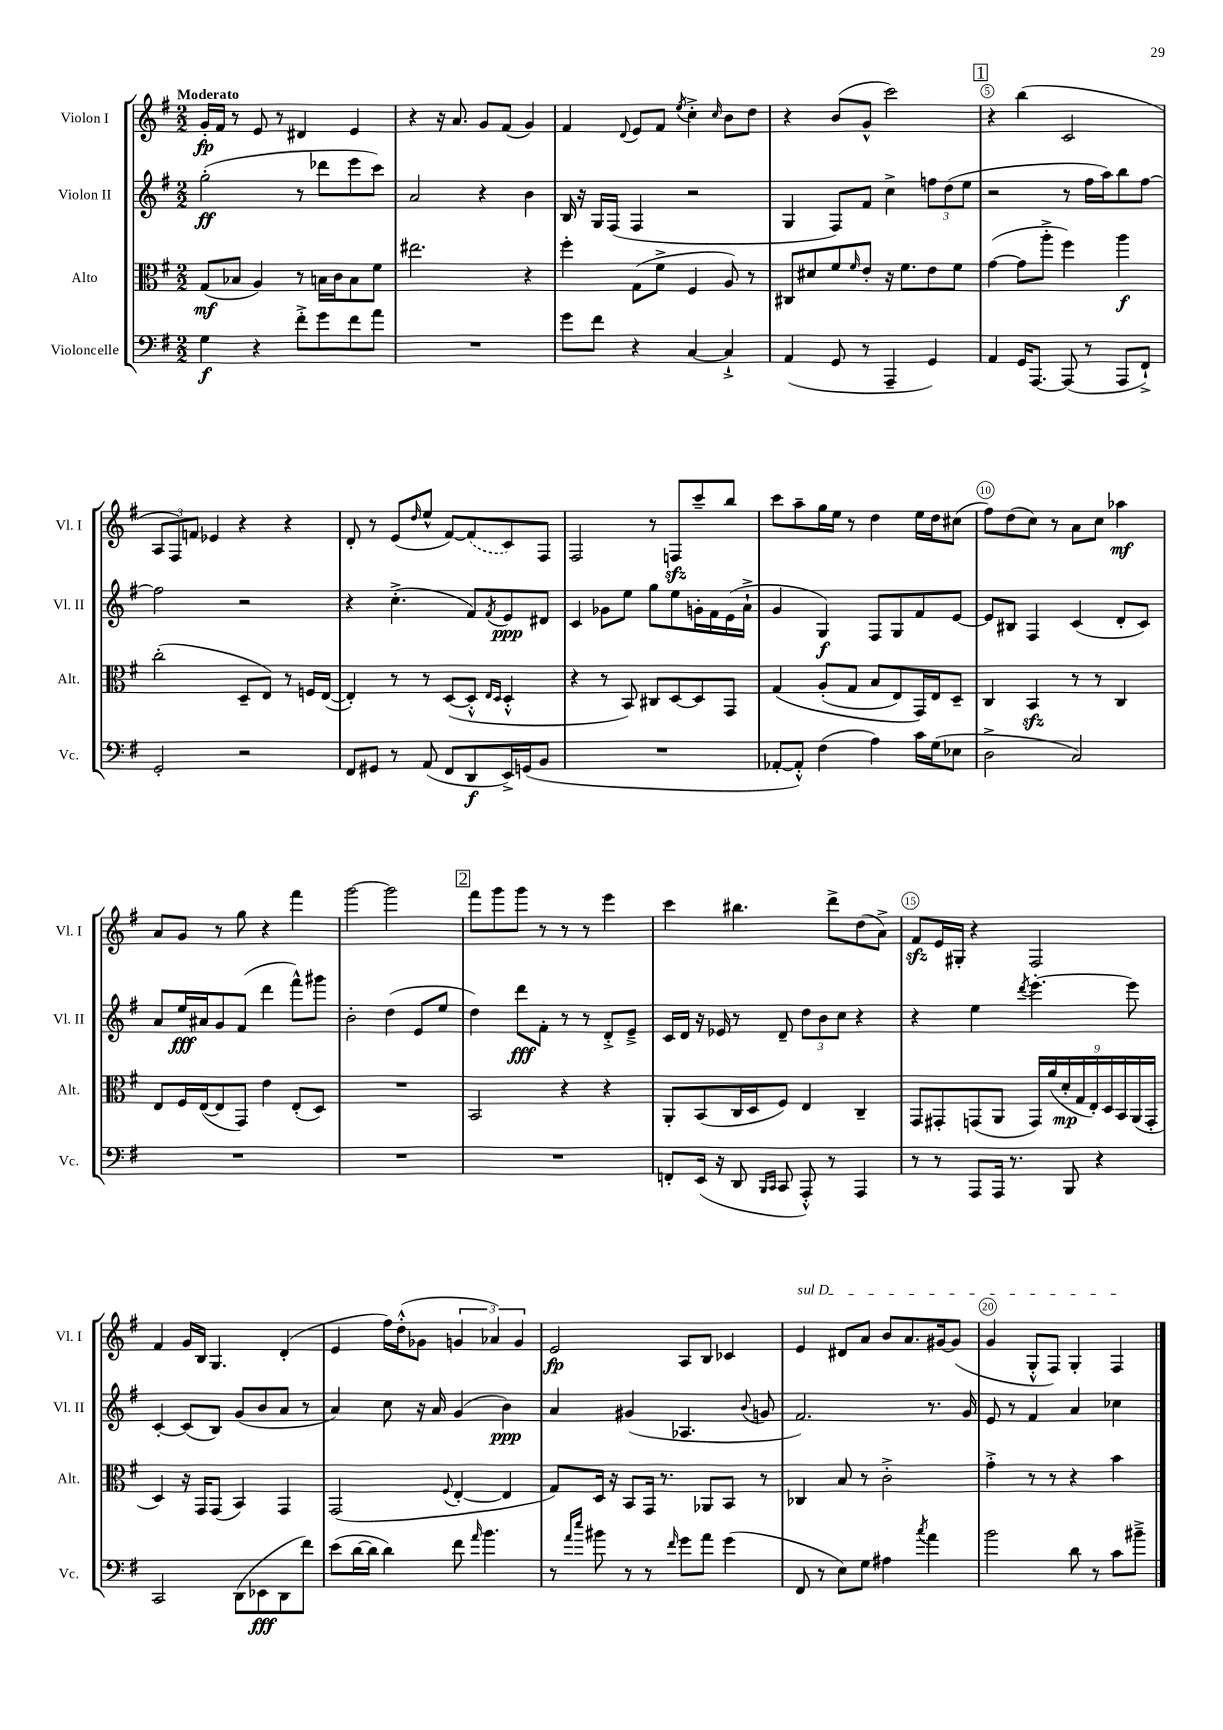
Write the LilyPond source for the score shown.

<<
\new StaffGroup <<
\new Staff = "s0" \with { instrumentName = "Violon I" shortInstrumentName = "Vl. I" } {
    \clef treble \key g \major \numericTimeSignature \time 2/2 \tempo "Moderato"
    g'16-.\fp fis'16 r8 e'8 r8 dis'4 e'4 |
    r4 r16 a'8. g'8 fis'8( g'4) |
    fis'4 \appoggiatura { d'8 } e'8 fis'8 \acciaccatura { e''8 } c''4-.-> \grace { c''16 } b'8 d''8 |
    r4 b'8( g'8-^ c'''2) |
    \mark \markup { \box "1" } r4 b''4( c'2 |
    \tuplet 3/2 { a8 fis8) f'8 } ees'4 r4 r4 |
    d'8-. r8 e'8( \grace { d''16 } e''8-^ fis'8~) \once \slurDashed fis'8( c'8) fis8 |
    fis2 r8 f8\sfz c'''8-- b''8 |
    c'''8 a''8-- g''16 e''16 r8 d''4 e''16 d''16 cis''8( |
    fis''8) d''8( c''8) r8 a'8 c''8 aes''4\mf |
    a'8 g'8 r8 g''8 r4 fis'''4 |
    g'''2~ g'''2 |
    \mark \markup { \box "2" } fis'''8 g'''8 g'''8 r8 r8 r8 e'''4 |
    c'''4 bis''4. d'''8-> d''8( a'8->) |
    fis'8\sfz e'16 gis16-. r4 fis2 |
    fis'4 g'16 b16 g4. d'4-.( |
    e'4 fis''16) d''16-.-^( ges'8 \tuplet 3/2 { g'4 aes'4) g'4 } |
    e'2\fp a8 b8 ces'4 |
    \once \override TextSpanner.bound-details.left.text = \markup { \italic "sul D" } e'4\startTextSpan dis'8 a'8 b'8 a'8. gis'16~ gis'8( |
    g'4 g8-.-^ fis8) g4-. fis4\stopTextSpan \bar "|." |
}
\new Staff = "s1" \with { instrumentName = "Violon II" shortInstrumentName = "Vl. II" } {
    \clef treble \key g \major \numericTimeSignature \time 2/2
    g''2-.\ff( r8 des'''8 e'''8 c'''8) |
    a'2 r4 b'4 |
    b16 r16 g16 fis16( fis4 r2 |
    g4 fis8) fis'8 c''4-> \tuplet 3/2 { f''8 d''8( e''8 } |
    \mark \markup { \box "1" } r2 r8 fis''16 a''16) b''8 fis''8~ |
    fis''2 r2 |
    r4 c''4.-.->( fis'8) \acciaccatura { fis'8 } e'8\ppp dis'8 |
    c'4 ges'8 e''8 g''8 e''8 g'16-. fis'16 e'16( a'16-!-> |
    g'4 g4\f) fis8 g8 fis'8 e'8~ |
    e'8 bis8 fis4 c'4( d'8-. c'8) |
    a'8 e''16\fff ais'16 g'8 fis'8( d'''4 fis'''8-^) gis'''8 |
    b'2-. d''4( e'8 e''8 |
    \mark \markup { \box "2" } d''4) d'''8\fff fis'8-. r8 r8 d'8-.-> e'8---> |
    c'16 d'16 r16 ees'16 r8 d'8-- \tuplet 3/2 { d''8 b'8 c''8 } r4 |
    r4 e''4 \acciaccatura { d'''8 } e'''4.~-. e'''8 |
    c'4~-. c'8( b8) g'8( b'8 a'8 r8 |
    a'4) c''8 r16 a'16 g'4( b'4\ppp) |
    a'4 gis'4( aes4. \appoggiatura { b'8 } g'8 |
    fis'2.) r8. g'16 |
    e'8 r8 fis'4 a'4 ces''4 \bar "|." |
}
\new Staff = "s2" \with { instrumentName = "Alto" shortInstrumentName = "Alt." } {
    \clef alto \key g \major \numericTimeSignature \time 2/2
    g8\mf( bes8 a4) r8 b16 c'16 b8 fis'8 |
    eis''2. r4 |
    fis''4-. g8( fis'8-> fis4 a8) r8 |
    cis8 dis'8 fis'8 \grace { fis'16 } e'8-. r16 fis'8. e'8 fis'8 |
    \mark \markup { \box "1" } g'4~( g'8 a''8-.-> fis''4) a''4\f |
    c''2-.( d8-- e8) r8 f16 e16~( |
    e4-.) r8 r8 d8~( d8-.-^ \grace { e16 d16 } d4-.-^ |
    r4 r8 b,8) cis8 d8~ d8 g,8 |
    g4\( a8-.( g8 b8 e8) g,16\) e16 d8-- |
    c4 b,4\sfz r8 r8 c4 |
    e8 fis16 e16~( e8 g,8) e'4 e8-.( d8) |
    R1 |
    \mark \markup { \box "2" } b,2 r4 r4 |
    a,8-. b,8( c16 d16 fis8) e4 c4-- |
    g,8 gis,8-. g,8( a,8 \tuplet 9/8 { g,16) a'16( d'16-.\mp g16 e16-.) d16 b,16 a,16( g,16-. } |
    d4) r16 g,16 g,8( b,4) g,4 |
    g,2( \appoggiatura { fis8 } e4~-. e4 |
    g8) d16 r16 b,8 g,16 r8. aes,8 b,8 r8 |
    ces4 b8 r8 c'2-.-> |
    g'4-.-> r8 r8 r4 b'4 \bar "|." |
}
\new Staff = "s3" \with { instrumentName = "Violoncelle" shortInstrumentName = "Vc." } {
    \clef bass \key g \major \numericTimeSignature \time 2/2
    g4\f r4 fis'8-.-> g'8 fis'8 a'8 |
    R1 |
    g'8 fis'8 r4 c4~ c4-!-> |
    a,4( g,8 r8 a,,4-- g,4) |
    \mark \markup { \box "1" } a,4 g,16 a,,8.~ a,,8( r8 a,,8 fis,8-!->) |
    g,2-. r2 |
    fis,8 gis,8 r8 a,8( fis,8 d,8\f e,16->) g,16( b,8 |
    R1 |
    aes,8~-. aes,8-.-^) fis4( a4) c'16 g16( ees8 |
    d2-> c2) |
    R1 |
    R1 |
    \mark \markup { \box "2" } R1 |
    f,8-. e,16( r16 d,8 \grace { b,,16 c,16 } c,8 a,,8-.-^) r8 a,,4 |
    r8 r8 a,,8 a,,16 r8. b,,8 r4 |
    c,2 d,8( ees,8\fff d,8 fis'8) |
    e'8( d'16~ d'16 d'4) fis'8 \grace { a'16 } b'4. |
    r8 \grace { a'16 e''16 } bis'8 r8 r8 \grace { fis'16 } g'8 a'8 g'4( |
    fis,8 r8 e8) g8 ais4 \acciaccatura { c''8 } a'4 |
    b'2 d'8 r8 c'8 bis'8---> \bar "|." |
}
>>
>>
\layout { \context { \Score \override BarNumber.break-visibility = ##(#f #t #t) barNumberVisibility = #(every-nth-bar-number-visible 5) \override BarNumber.stencil = #(make-stencil-circler 0.1 0.3 ly:text-interface::print) } }
